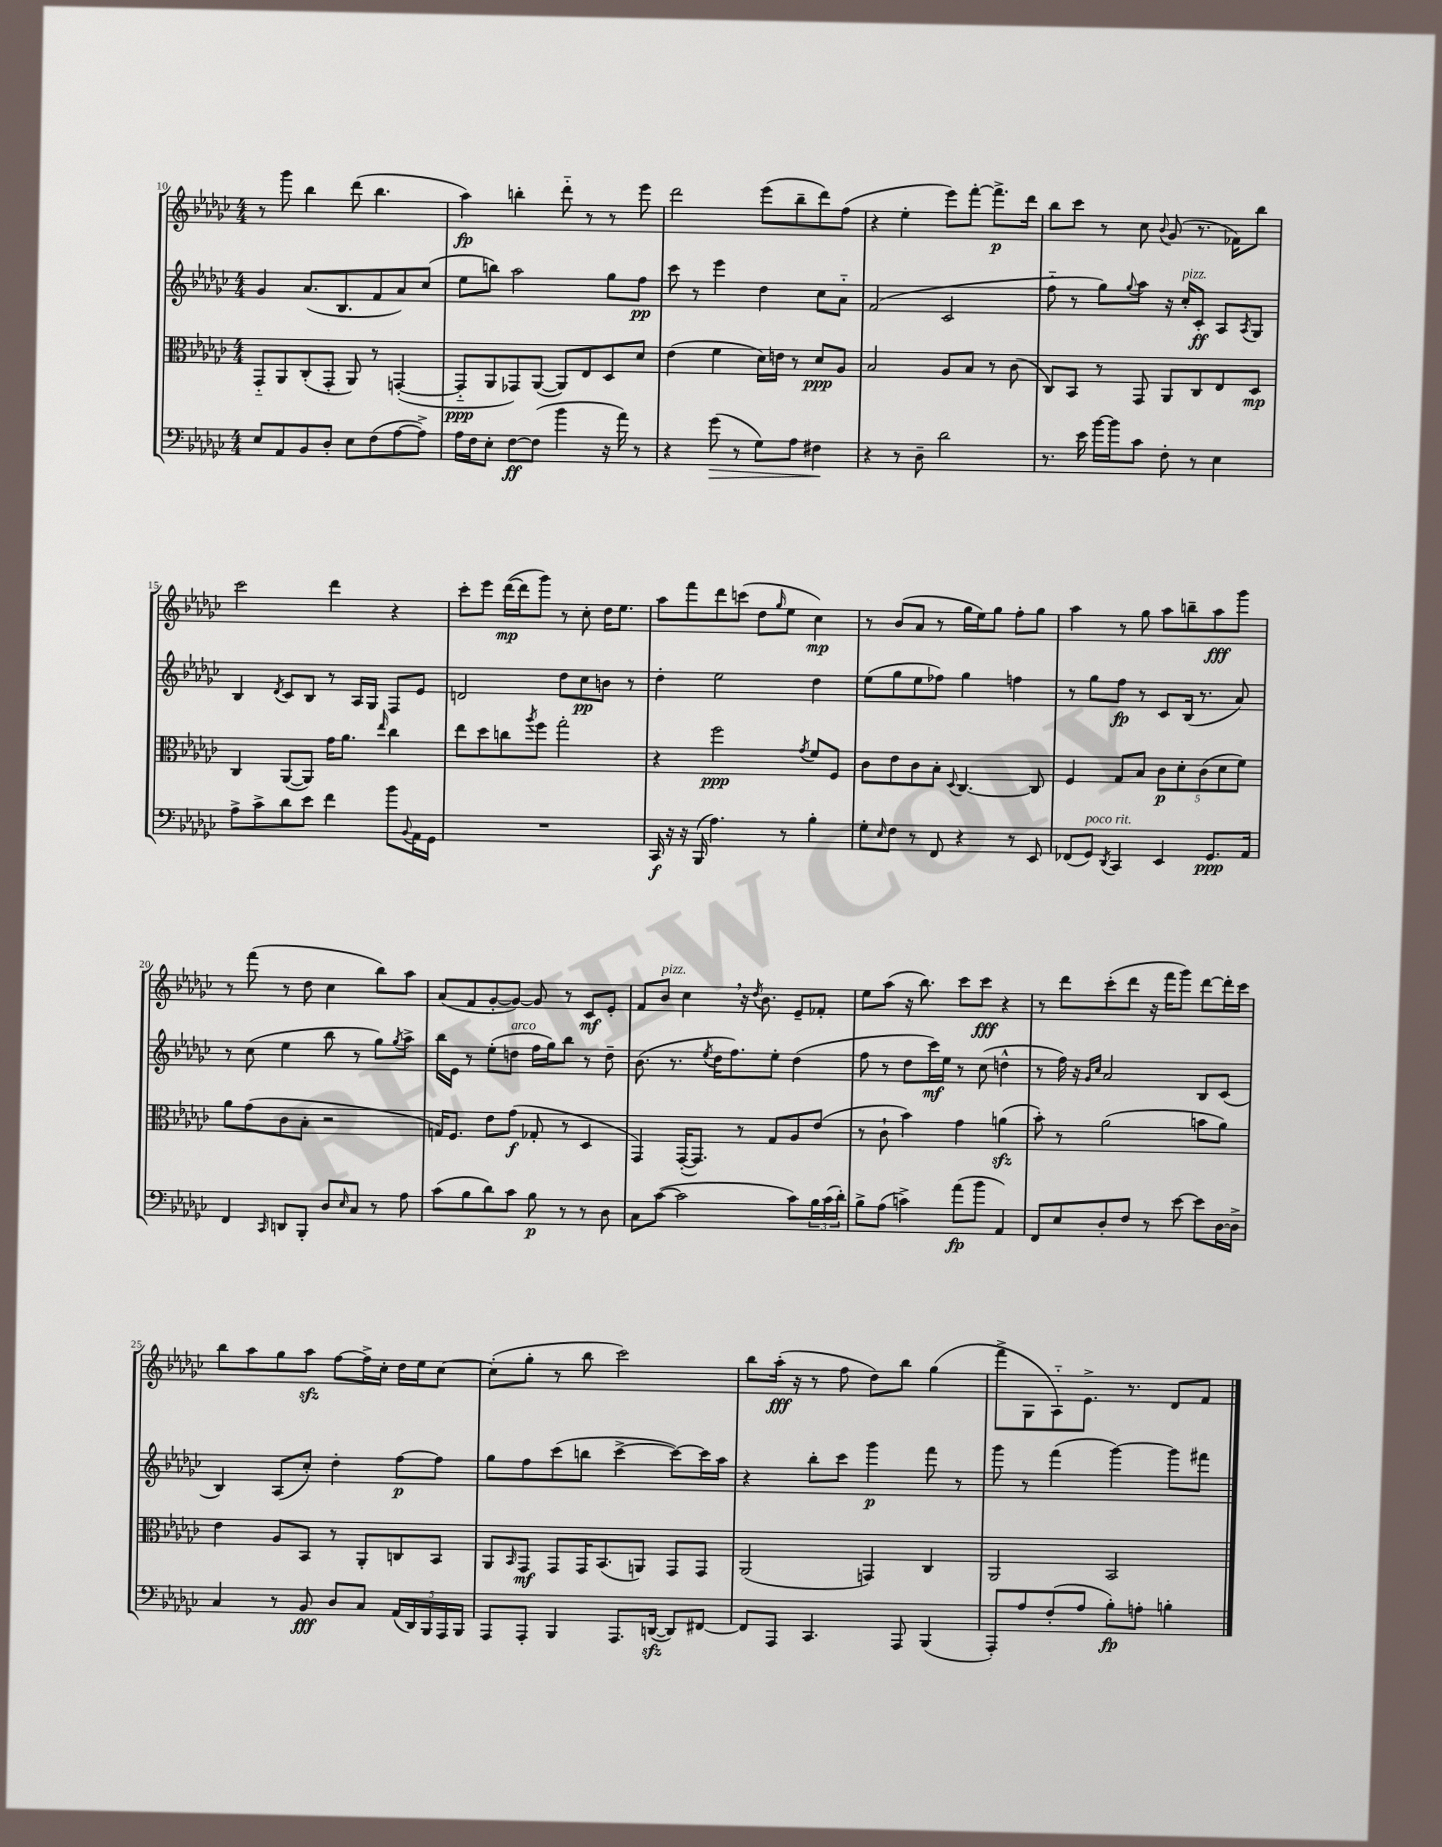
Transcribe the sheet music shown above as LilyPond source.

<<
\new StaffGroup <<
\new Staff = "s0" {
    \clef treble \key ges \major \numericTimeSignature \time 4/4
    r8 ges'''8 bes''4 des'''8( bes''4. |
    aes''4\fp) b''4-. des'''8-_ r8 r8 ees'''8 |
    des'''2 ees'''8( bes''8-- des'''8) f''8( |
    r4 ees''4-. ees'''8) f'''8~-. f'''8.->\p des'''16 |
    bes''8 ces'''8 r8 ces''8 \appoggiatura { bes'8 } ges'8( r8. fes'16) bes''8 |
    ces'''2 des'''4 r4 |
    ces'''8-. ees'''8 des'''16~\mp( des'''16 ges'''8) r8 ces''8-. des''16 ees''8. |
    aes''8 f'''8 des'''8 c'''8( des''8 \grace { ges''16 } ees''8 ces''4\mp) |
    r8 bes'8( aes'8 r8 ges''16 ees''16) ges''8 f''8-. ges''8 |
    aes''4 r8 ges''8 aes''8 b''8-- aes''8\fff ges'''8 |
    r8 f'''8( r8 des''8 ces''4 bes''8) aes''8 |
    aes'8( f'8 ges'8~-. ges'8~) ges'8 r8 ces'8\mf ees'8-. |
    f'8 bes'8^\markup { \italic "pizz." } ces''4 \breathe r16 \acciaccatura { des''8 } bes'8. ees'8-- fes'8-. |
    ees''8 aes''8( r16 bes''8.) ces'''8 ces'''8\fff r4 |
    r8 des'''8 ces'''8-.( des'''8 r16 f'''16 ges'''8) des'''8~ des'''16-. ces'''16 |
    bes''8 aes''8 ges''8 aes''8\sfz f''8~ f''16-> ces''16-. des''16 ees''16 ces''8~ |
    ces''8-.( ges''8-. r8 bes''8 ces'''2) |
    bes''8 aes''16-.\fff( r16 r8 f''8 des''8) bes''8 ges''4( |
    f'''8-> ges8 aes8-_) ees'8.-> r8. des'8 f'8 \bar "|." |
}
\new Staff = "s1" {
    \clef treble \key ges \major \numericTimeSignature \time 4/4
    ges'4 aes'8.( bes8. f'8 aes'8) ces''8( |
    ees''8 b''8) aes''2 ges''8 f''8\pp |
    ces'''8 r8 ees'''4 des''4 ces''8 aes'8-_ |
    f'2( ces'2 |
    f''8-_ r8 ges''8) \appoggiatura { ges''8 } aes''8 r16 ces''16-.^\markup { \italic "pizz." } ces'8-.\ff aes8 \acciaccatura { aes8 } ges8 |
    bes4 \acciaccatura { des'8 } ces'8 bes8 r8 aes16 ges16 f8 ees'8 |
    d'2 des''8 ces''8\pp b'8 r8 |
    des''4-. ees''2 des''4 |
    ees''8( ges''8 ees''8 fes''8) ges''4 f''4 |
    r8 ges''8 f''8\fp r8 ces'8 bes16( r8. aes'8) |
    r8 ces''8( ees''4 bes''8 r8 ges''8) \acciaccatura { ges''8 } aes''8-> |
    bes''16 ees'16 r8 ees''8-.( d''8^\markup { \italic "arco" } f''16 ges''16) bes''8 r8 d''8-- |
    bes'8.( r8. \acciaccatura { ees''8 } des''16 f''8.) ees''8-. des''4( |
    f''8 r8 des''8 ces'''16\mf) ees''16 r8 ces''8( d''4-^ |
    r8 f''16) r16 \grace { ges'16 ces''16 } aes'2 bes8 ces'8( |
    bes4) aes8( ces''8-.) des''4-. f''8~\p f''8 |
    ges''8 f''8 ces'''8( b''8 ces'''4~-> ces'''8~) ces'''16 aes''16 |
    r4 bes''8-. ces'''8 ges'''4\p f'''8 r8 |
    ges'''8 r8 f'''4( ges'''4~) ges'''8 fis'''8 \bar "|." |
}
\new Staff = "s2" {
    \clef alto \key ges \major \numericTimeSignature \time 4/4
    ges,8-_ aes,8 ces8-.( ges,8-. aes,8) r8 g,4~-.( |
    g,8-_\ppp aes,8 ges,8) aes,8~( aes,8) ees8 des8 des'8 |
    ees'4( f'4 des'16) e'16 r8 des'8\ppp aes8 |
    bes2 aes8 bes8 r8 ces'8( |
    ces8) bes,8 r8 ges,8 aes,8 ces8 ees8 des8\mp |
    ces4 aes,8~( aes,8) ges'16 aes'8. \grace { ees''16 } ces''4 |
    ees''8 des''8 c''8 \acciaccatura { aes''8 } f''8 ges''2-. |
    r4 f''2\ppp \acciaccatura { ges'8 } f'8 f8 |
    ces'8 ees'8 ces'8 bes8-. \appoggiatura { des8 } ces4.~ ces8 |
    f4 ges8 bes8 \tuplet 5/4 { ces'8\p des'8-. ces'8( des'8 f'8) } |
    aes'8 ges'8( ces'8 bes8-. r2 |
    g16) f8. ees'8 ges'8\f( ges8-. r8 des4 |
    ges,4) ges,16~-.( ges,8.) r8 ges8 aes8 ees'8( |
    r8 ces'8-! bes'4) ges'4 a'4\sfz( |
    bes'8-.) r8 aes'2( b'8 aes'8) |
    ees'4 aes8 bes,8 r8 aes,8-. c8 bes,8 |
    aes,8 \grace { bes,16 } ges,8\mf ges,8 ges,16 bes,8.( a,8) ges,8 ges,8 |
    aes,2( g,4) ces4 |
    aes,2 bes,2 \bar "|." |
}
\new Staff = "s3" {
    \clef bass \key ges \major \numericTimeSignature \time 4/4
    ees8 aes,8 bes,8 des8-. ees8 f8( aes8~ aes8->) |
    aes16 f16 ees8-. f8~\ff f8( bes'4 r16 aes'16) r8 |
    r4 ges'8\>( r8 ges8) aes8 fis4\! |
    r4 r8 des8-- des'2 |
    r8. ees'16 bes'16~ bes'16 ces'8 f8-. r8 ees4 |
    aes8-> ces'8-> des'8 ees'8 f'4 bes'8 \appoggiatura { bes,8 } aes,16 ges,16 |
    R1 |
    ces,16\f r16 r16 bes,,16( aes4.) r8 bes4-. |
    ges8-. \grace { ees16 } f8 r8 f,8 r4 r8 ees,8 |
    fes,8( ges,8^\markup { \italic "poco rit." }) \acciaccatura { des,8 } ces,4 ees,4 ges,8.\ppp aes,16 |
    f,4 \grace { ces,16 } d,8 bes,,8-. des8 \grace { ees16 } ces8 r8 aes8 |
    ces'8( bes8 des'8) ces'8 bes8\p r8 r8 des8 |
    ces8 ces'8~( ces'2 ces'8) \tuplet 3/2 { bes16 ces'16( des'16-.) } |
    bes8-> aes8( c'4->) aes'8\fp( bes'8 aes,4) |
    f,8 ees8 des8-. f8 r8 ees'8~ ees'8 des16~ des16-> |
    ces4 r8 bes,8\fff des8 ces8 \tuplet 5/4 { aes,16( des,16) bes,,16 aes,,16 bes,,16 } |
    aes,,8 aes,,8-. bes,,4 aes,,8. d,16~\sfz( d,8) fis,8~ |
    fis,8 aes,,8 ces,4. aes,,8 bes,,4( |
    aes,,8-.) aes8 f8-.( aes8 bes8-.\fp) a8-. b4-. \bar "|." |
}
>>
>>
\layout { \context { \Score currentBarNumber = #10 } }
